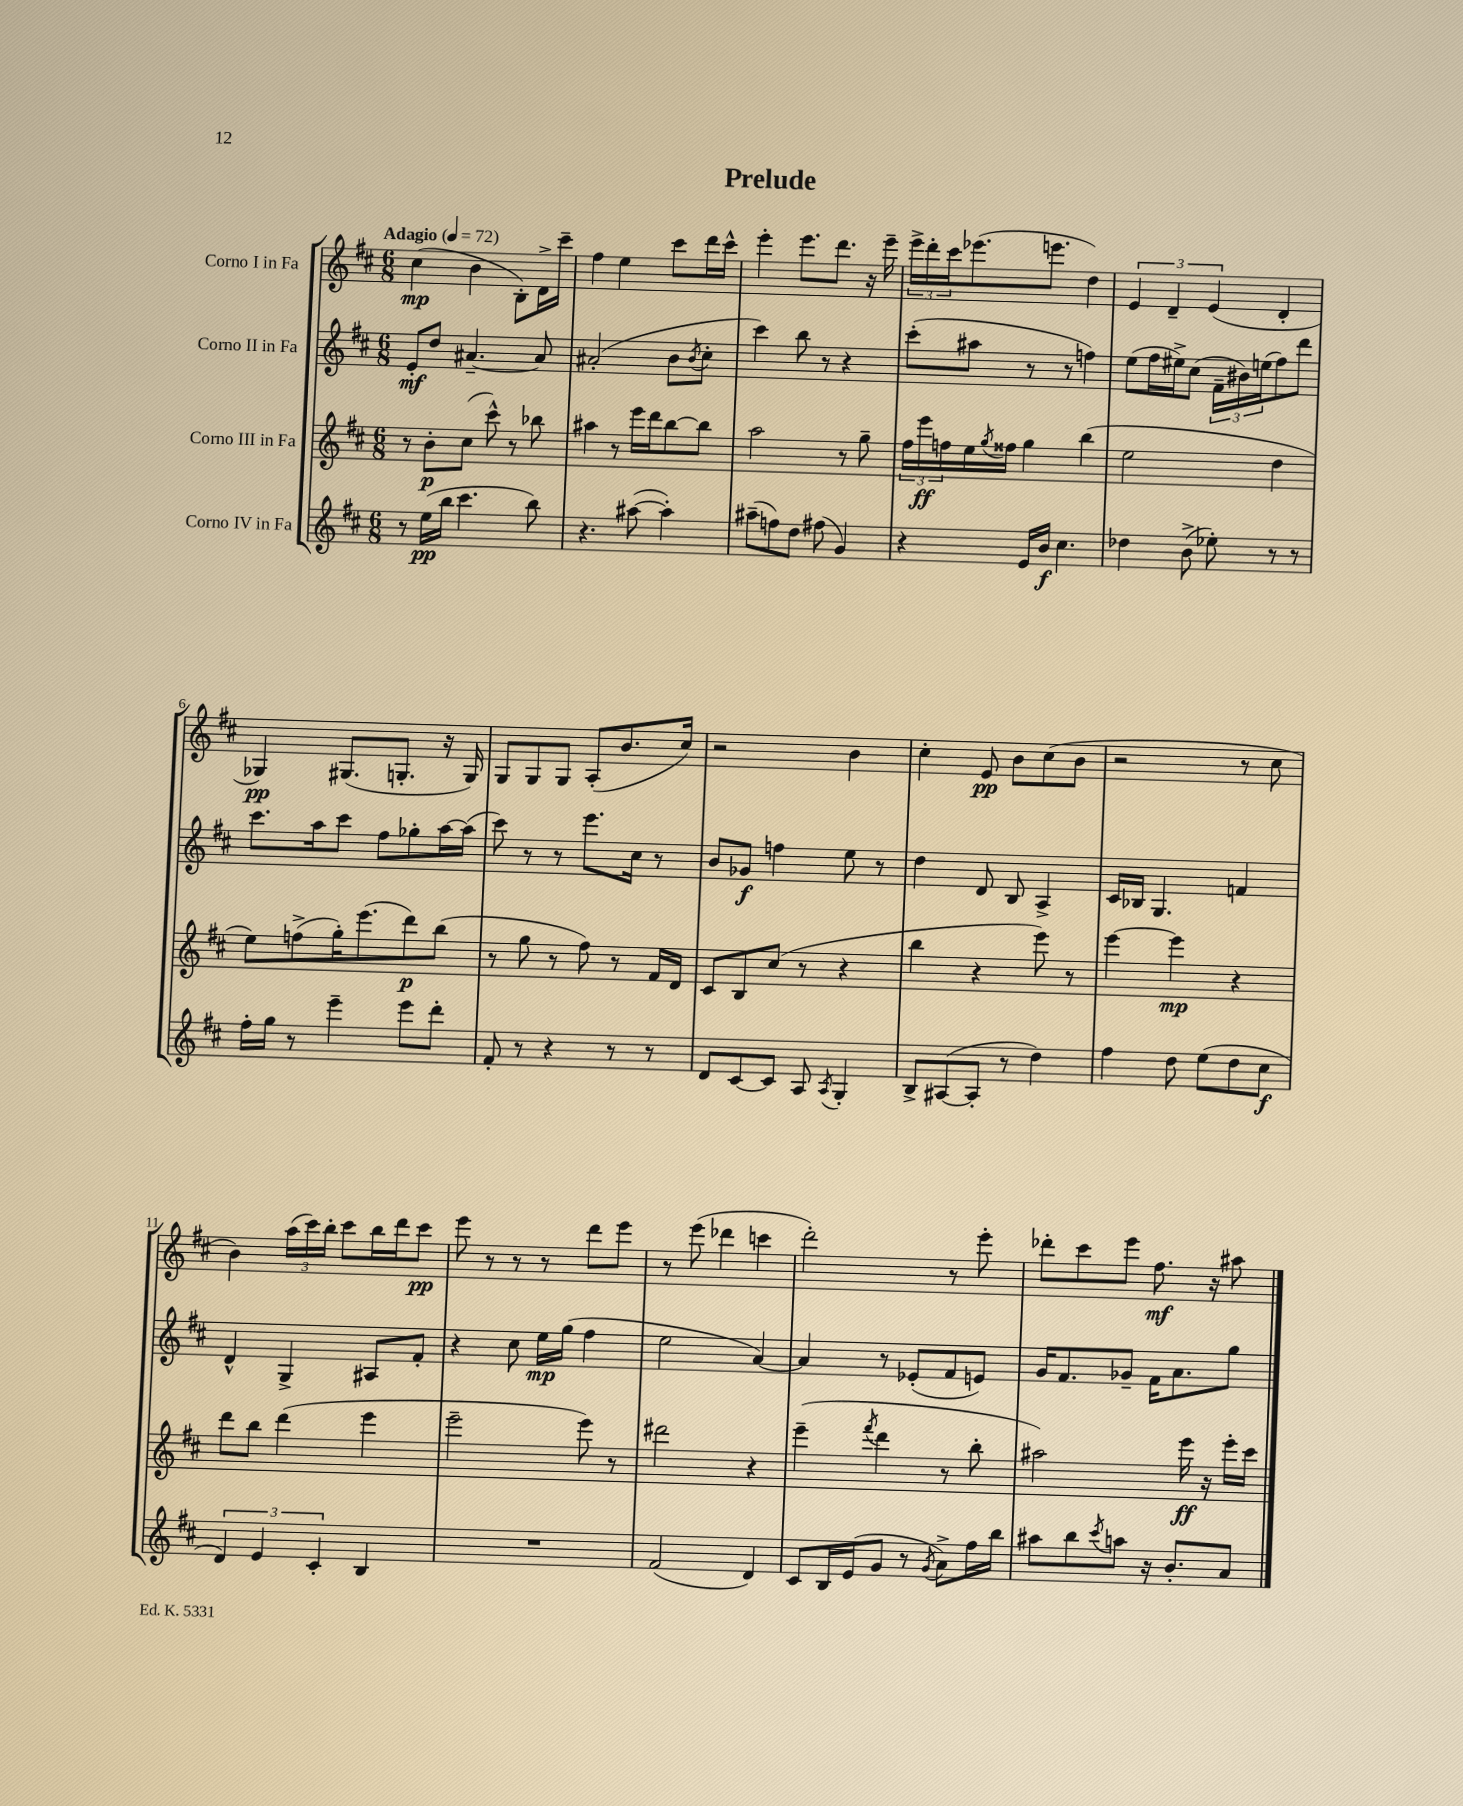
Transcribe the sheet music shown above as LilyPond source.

\header { title = "Prelude" }
<<
\new StaffGroup <<
\new Staff = "s0" \with { instrumentName = "Corno I in Fa" } {
    \clef treble \key d \major \numericTimeSignature \time 6/8 \tempo "Adagio" 4 = 72
    cis''4\mp( b'4 b8-.) d'16-> cis'''16-- |
    fis''4 e''4 cis'''8 d'''16 cis'''16-^ |
    e'''4-. e'''8. d'''8. r16 e'''16-- |
    \tuplet 3/2 { e'''16-> d'''16-. cis'''16 } ees'''8.( e'''8. d''4) |
    \tuplet 3/2 { e'4 d'4-- e'4( } d'4-. |
    ges4\pp) gis8.( g8.-. r16 g16) |
    g8 g8 g8 a8-.( b'8. cis''16) |
    r2 b'4 |
    cis''4-. e'8\pp b'8 cis''8( b'8 |
    r2 r8 cis''8 |
    b'4) \tuplet 3/2 { a''16( cis'''16) b''16-. } cis'''8 b''16 d'''16 cis'''8\pp |
    e'''8 r8 r8 r8 d'''8 e'''8 |
    r8 e'''8( des'''4 c'''4 |
    d'''2-.) r8 e'''8-. |
    des'''8-. cis'''8 e'''8 fis''8.\mf r16 ais''8 \bar "|." |
}
\new Staff = "s1" \with { instrumentName = "Corno II in Fa" } {
    \clef treble \key d \major \numericTimeSignature \time 6/8
    e'8-.\mf d''8 ais'4.~-- ais'8 |
    ais'2-.( b'8 \acciaccatura { b'8 } cis''8-. |
    cis'''4) b''8 r8 r4 |
    cis'''8-.( ais''8 r8 r8 f''4) |
    e''8( fis''16 eis''16->) cis''8( \tuplet 3/2 { fis'16-- bis'16) e''16( } fis''8) d'''8 |
    cis'''8. a''16 cis'''8 fis''8 ges''8-. a''16~ a''16( |
    cis'''8) r8 r8 e'''8. cis''16 r8 |
    b'8 ges'8\f f''4 e''8 r8 |
    d''4 d'8 b8 a4-> |
    cis'16 bes16 g4. f'4 |
    d'4-^ g4-> ais8 fis'8-. |
    r4 cis''8 e''16\mp g''16( fis''4 |
    e''2 a'4~) |
    a'4 r8 ees'8-.( fis'8 e'8) |
    g'16 fis'8. ges'8-- fis'16 a'8. g''8 \bar "|." |
}
\new Staff = "s2" \with { instrumentName = "Corno III in Fa" } {
    \clef treble \key d \major \numericTimeSignature \time 6/8
    r8 b'8-.\p cis''8( cis'''8-^) r8 bes''8 |
    ais''4 r8 e'''16 d'''16 b''8~ b''8 |
    a''2 r8 g''8-- |
    \tuplet 3/2 { fis''16 e'''16\ff f''16 } e''16 \acciaccatura { g''8 } fisis''16 g''4 b''4( |
    e''2 d''4 |
    e''8) f''8->( g''16-.) e'''8.( d'''8\p) b''8( |
    r8 g''8 r8 fis''8) r8 fis'16 d'16 |
    cis'8 b8 cis''8( r8 r4 |
    b''4 r4 e'''8) r8 |
    e'''4~ e'''4\mp r4 |
    d'''8 b''8 d'''4( e'''4 |
    e'''2-- e'''8) r8 |
    dis'''2 r4 |
    e'''4--( \acciaccatura { fis'''8 } d'''4 r8 b''8-. |
    ais''2) e'''16\ff r16 e'''16-. cis'''16 \bar "|." |
}
\new Staff = "s3" \with { instrumentName = "Corno IV in Fa" } {
    \clef treble \key d \major \numericTimeSignature \time 6/8
    r8 e''16\pp( b''16 cis'''4. b''8) |
    r4. ais''8~( ais''4-.) |
    ais''8--( f''8) d''8 fis''8( g'4) |
    r4 e'16 b'16\f cis''4. |
    des''4 b'8->( ees''8-.) r8 r8 |
    fis''16-. g''16 r8 e'''4-- e'''8 d'''8-. |
    fis'8-. r8 r4 r8 r8 |
    d'8 cis'8~ cis'8 a8 \acciaccatura { a8 } g4-. |
    b8-> ais8~( ais8-. r8 d''4) |
    fis''4 d''8 e''8( d''8 cis''8\f |
    \tuplet 3/2 { d'4) e'4 cis'4-. } b4 |
    R2. |
    fis'2( d'4) |
    cis'8 b16 e'16( g'8 r8 \acciaccatura { g'8 } a'8->) fis''16 b''16 |
    ais''8 b''8 \acciaccatura { cis'''8 } a''8 r16 b'8.-. a'8 \bar "|." |
}
>>
>>
